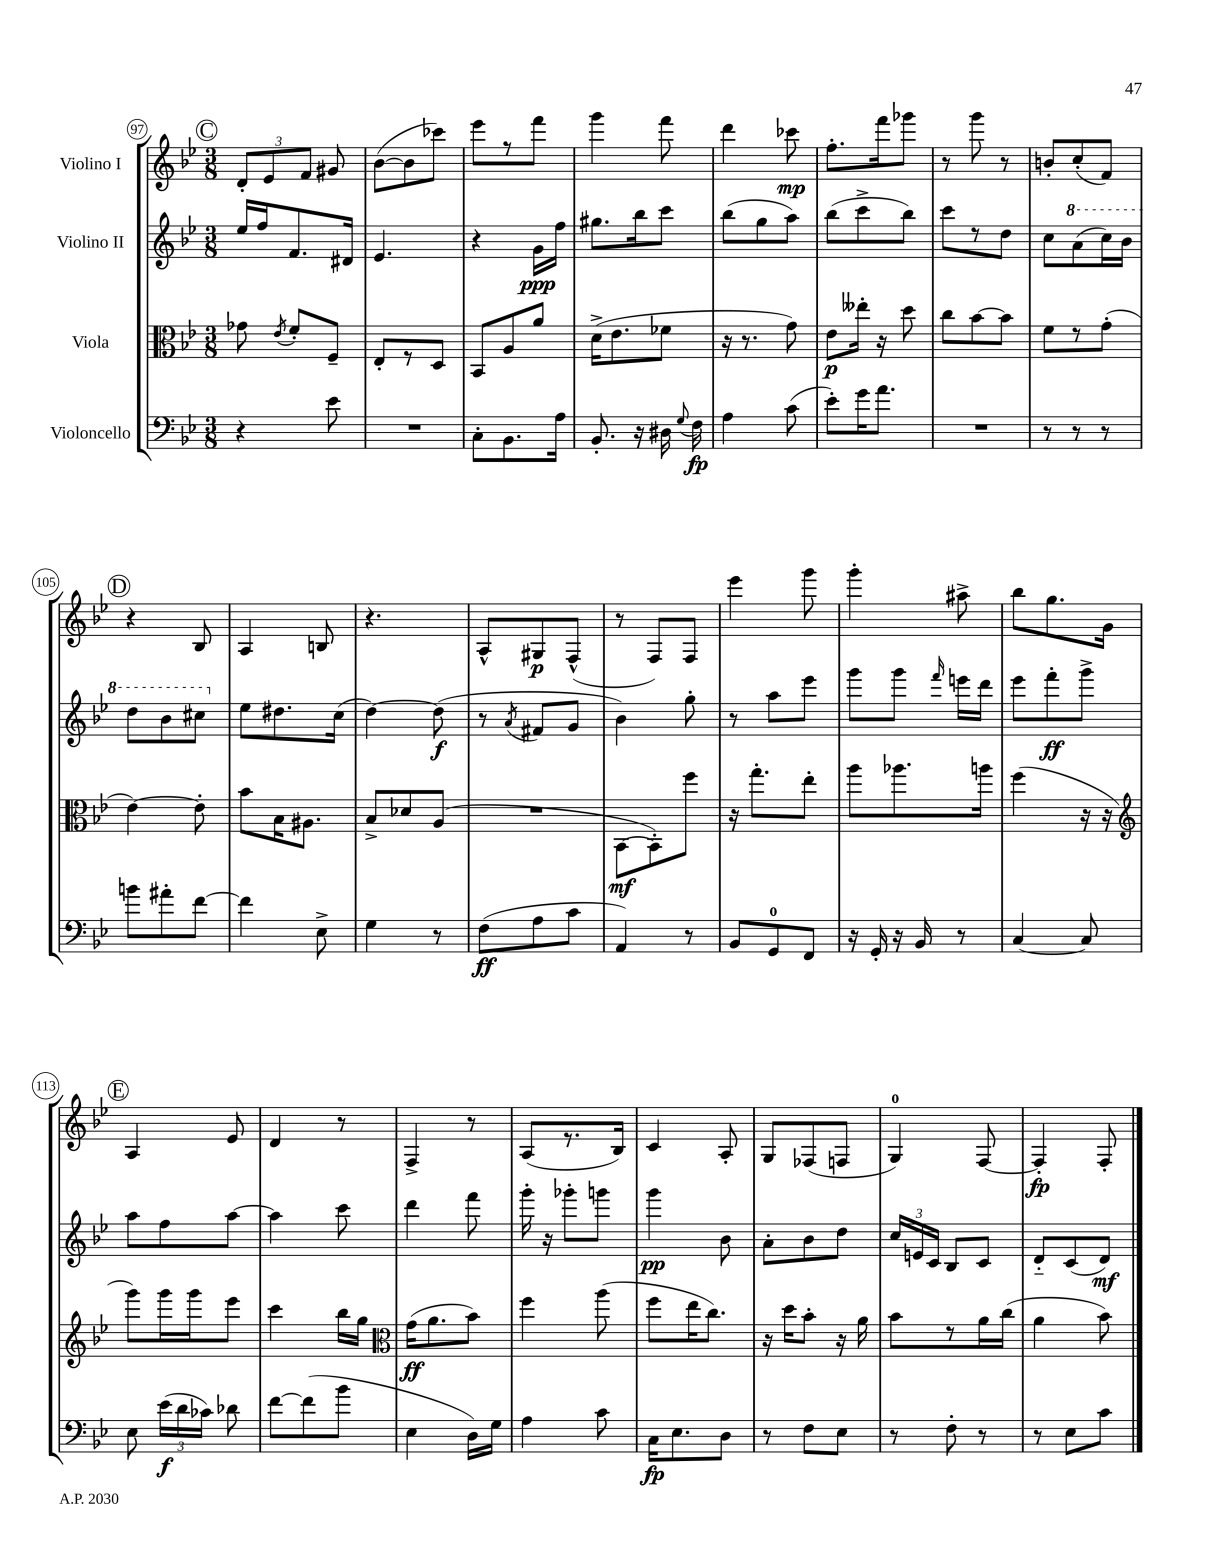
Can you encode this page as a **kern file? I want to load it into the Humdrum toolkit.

**kern	**kern	**kern	**kern
*staff4	*staff3	*staff2	*staff1
*clefF4	*clefC3	*clefG2	*clefG2
*k[b-e-]	*k[b-e-]	*k[b-e-]	*k[b-e-]
*M3/8	*M3/8	*M3/8	*M3/8
4r	8g-\	16ee-/LL	12d'/L
.	.	16ff/J	.
.	.	.	12e-/
.	8qe-/	.	.
.	8f'/L	8.f/	.
.	.	.	12f/J
8e-\	8F~/J	.	8g#/
.	.	16d#/Jk	.
=	=	=	=
4.r	8E-'/L	4.e-/	([8b-\L
.	8r	.	8b-\]
.	8D/J	.	8ccc-\J)
=	=	=	=
8C'\L	8BB-/L	4r	8eee-\L
8.BB-\	8A/	.	8r
.	8a/J	16g\LL	8fff\J
16A\Jk	.	16ff\JJ	.
=	=	=	=
8.BB-'/	(16d^\LK	8.gg#\L	4ggg\
.	8.e-\	.	.
16r	.	16bb-\k	.
16D#\	8f-\J	8ccc\J	8fff\
8qqG/	.	.	.
16F\	.	.	.
=	=	=	=
4A\	16r	(8bb-\L	4ddd\
.	8.r	.	.
.	.	8gg\	.
(8c\	8g\)	8aa\J)	8ccc-\
=	=	=	=
8e-'\L)	8e-\L	(8bb-\L	8.ff'\L
16g\K	16ee--'\Jk	8ccc^\	.
8.a\J	16r	.	16fff\k
.	8dd\	8bb-\J)	8ggg-\J
=	=	=	=
4.r	8cc\L	8ccc\L	8r
.	[8b-\	8r	8ggg\
.	8b-\]J	8dd\J	8r
=	=	=	=
8r	8f\L	8cc\L	8b'/L
8r	8r	(8aa\	(8cc'/
8r	(8g'\J	16ccc\L)	8f/J)
.	.	16bb-\JJ	.
=	=	=	=
8b\L	[4e-\)	8ddd\L	4r
8a#'\	.	8bb-\	.
[8f\J	8e-'\]	8ccc#\J	8B-/
=	=	=	=
4f\]	8b-\L	8ee-\L	4A/
.	16B-\K	8.dd#\	.
.	8.A#\J	.	.
8E-^\	.	.	8B/
.	.	(16cc\Jk	.
=	=	=	=
4G\	8B-^/L	[4dd\)	4.r
.	8d-/	.	.
8r	(8A/J	(8dd\]	.
=	=	=	=
(8F\L	4.r	8r	8A^^/L
.	.	8qa/	.
8A\	.	8f#/L	8G#/
8c\J	.	8g/J	(8F^^/J
=	=	=	=
4AA/)	[8BB-\L	4b-\)	8r
.	8BB-'\])	.	8F/L)
8r	8ff\J	8gg'\	8F/J
=	=	=	=
8BB-/L	16r	8r	4eee-\
.	8.gg'\L	.	.
8GG/	.	8aa\L	.
8FF/J	8ee-'\J	8eee-\J	8ggg\
=	=	=	=
16r	8aa\L	8ggg\L	4ggg'\
16GG'/	.	.	.
16r	8.aa-\	8ggg\J	.
16BB-/	.	.	.
.	.	16qqfff/	.
8r	.	16eee\LL	8aa#^\
.	16aa\Jk	16ddd\JJ	.
=	=	=	=
[4C/	(4ff\	8eee-\L	8bb-\L
.	.	8fff'\	8.gg\
8C/]	16r	8ggg^\J	.
.	16r	.	16g\Jk
=	=	=	=
*	*clefG2	*	*
8E-\	8ggg\L)	8aa\L	4A/
(24e-\LL	16ggg\L	8ff\	.
24d\	.	.	.
.	16ggg\J	.	.
24c-\JJ)	.	.	.
8d-\	8eee-\J	[8aa\J	8e-/
=	=	=	=
[8f\L	4ccc\	4aa\]	4d/
(8f\]	.	.	.
8b-\J	16bb-\LL	8ccc\	8r
.	16gg\JJ	.	.
=	=	=	=
*	*clefC3	*	*
4E-\	(16g\LK	4ddd\	4F^/
.	8.a\	.	.
16D\LL)	8b-\J)	8fff\	8r
16G\JJ	.	.	.
=	=	=	=
4A\	4ff\	16ggg'\	(8A/L
.	.	16r	.
.	.	8ggg-'\L	8.r
8c\	(8aa\	8ggg\J	.
.	.	.	16B-/Jk)
=	=	=	=
16C\LK	8ff\L	4ggg\	4c/
8.E-\	.	.	.
.	16ee-\K	.	.
.	8.cc\J)	.	.
8D\J	.	8b-\	8A'/
=	=	=	=
8r	16r	8a'\L	8G/L
.	16dd\LK	.	.
8F\L	8b-'\J	8b-\	(8F-/
8E-\J	16r	8dd\J	8F/J
.	16a\	.	.
=	=	=	=
8r	8b-\L	24cc/LL	4G/)
.	.	24e/	.
.	.	24c/JJ	.
8F'\	8r	8B-/L	.
8r	16a\L	8c/J	[8F/
.	(16cc\JJ	.	.
=	=	=	=
8r	4a\	8d'~/L	4F'/]
8E-\L	.	(8c/	.
8c\J	8b-\)	8d/J)	8F'/
==	==	==	==
*-	*-	*-	*-
